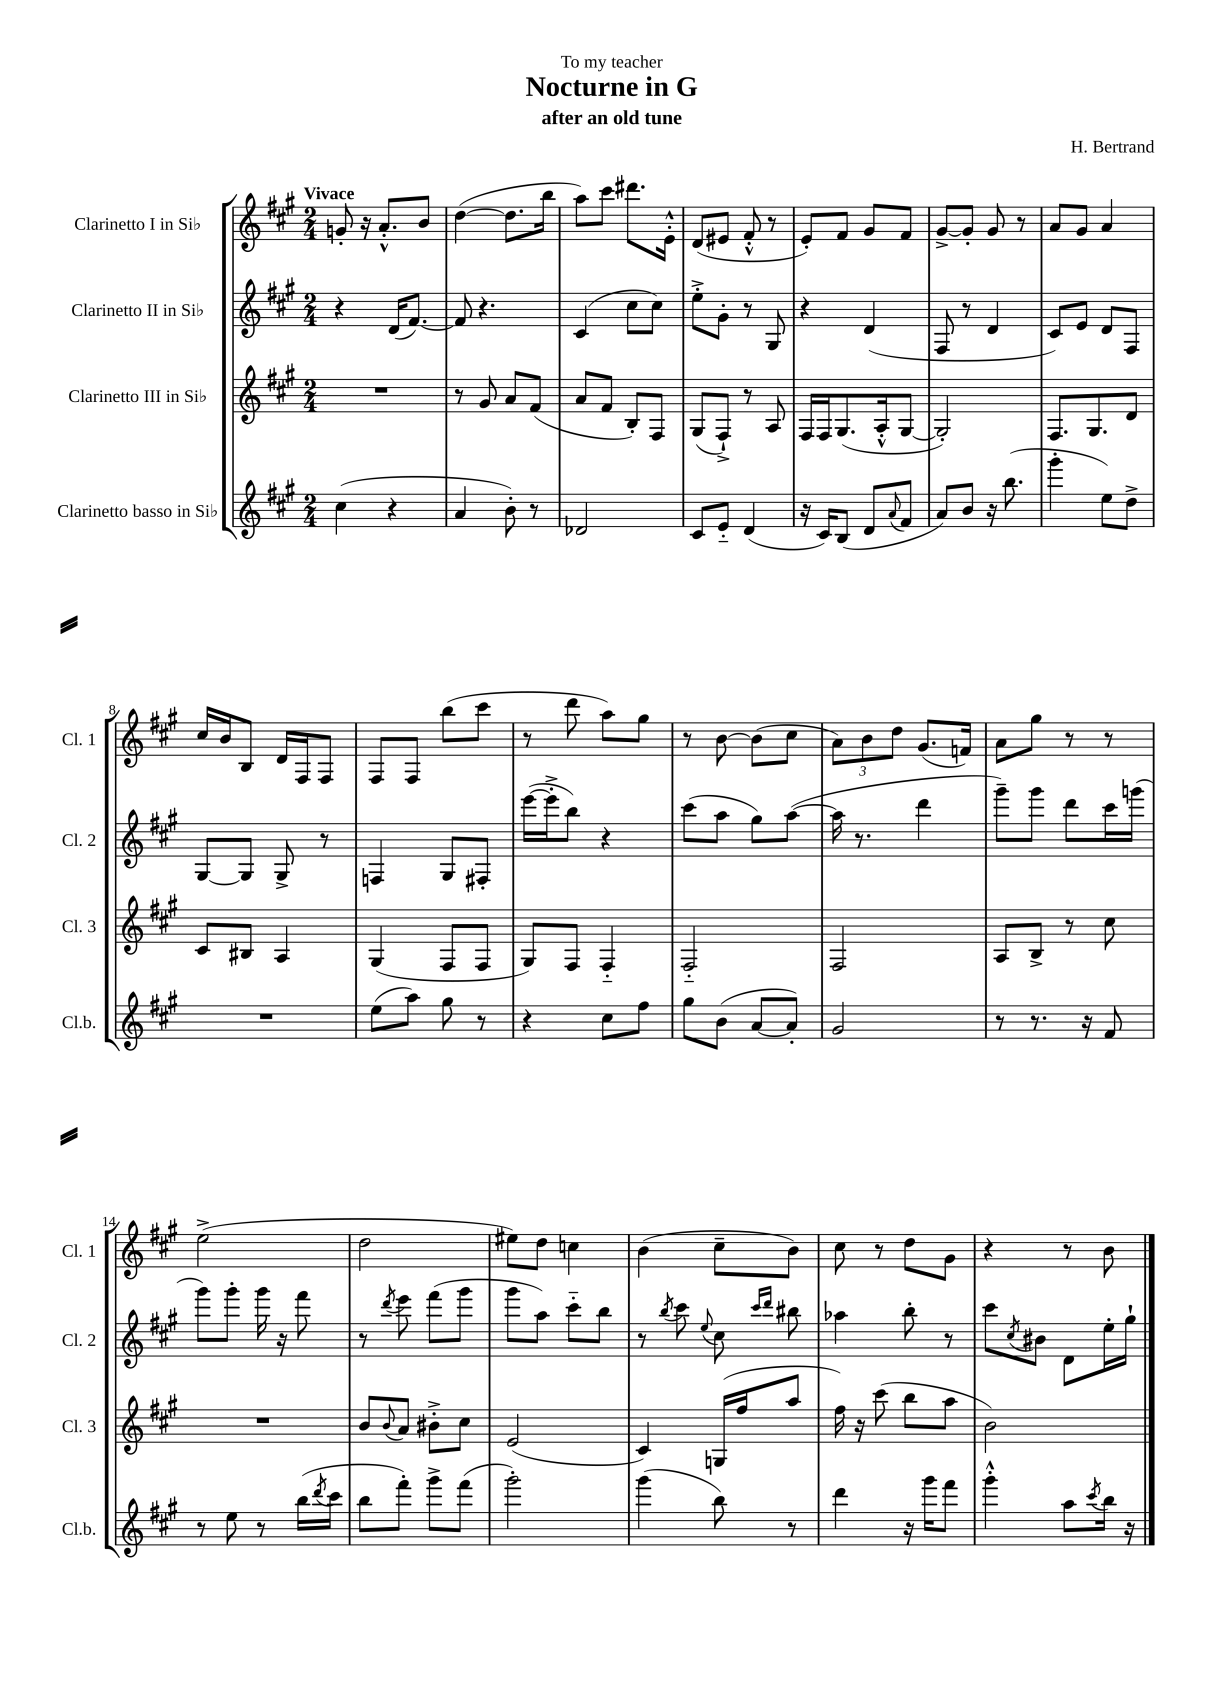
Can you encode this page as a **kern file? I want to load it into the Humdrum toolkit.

**kern	**kern	**kern	**kern
*part4	*part3	*part2	*part1
*staff4	*staff3	*staff2	*staff1
*I"Clarinetto basso in Si♭	*I"Clarinetto III in Si♭	*I"Clarinetto II in Si♭	*I"Clarinetto I in Si♭
*I'Cl.b.	*I'Cl. 3	*I'Cl. 2	*I'Cl. 1
*clefG2	*clefG2	*clefG2	*clefG2
*k[f#c#g#]	*k[f#c#g#]	*k[f#c#g#]	*k[f#c#g#]
*M2/4	*M2/4	*M2/4	*M2/4
=1	=1	=1	=1
!	!	!	!LO:TX:a:B:t=Vivace
(4cc#\	2r	4r	8gn'/
.	.	.	16r
.	.	.	8.a'^^/L
4r	.	(16d/KL	.
.	.	[8.f#/J)	.
.	.	.	8b/J
=2	=2	=2	=2
4a/	8r	8f#/]	([4dd\
.	8g#/	4.r	.
8b'\)	8a/L	.	8.dd\L]
8r	(8f#/J	.	.
.	.	.	16bb\Jk
=3	=3	=3	=3
2d-X/	8a/L	(4c#/	8aa\L)
.	8f#/J	.	8ccc#\J
.	8B'/L)	8cc#\L	8.ddd#X\L
.	8F#/J	8cc#\J)	.
.	.	.	16e'^^\Jk
=4	=4	=4	=4
8c#/L	(8G#/L	8ee'^\L	(8d/L
8e/J	8F#`^/J)	8g#'\J	8e#X/J
(4d/	8r	8r	8f#'^^/
.	8A/	8G#/	8r
=5	=5	=5	=5
16r	16F#/LL	4r	8e'/L)
16c#/KL)	16F#/J	.	.
(8B/J	(8.G#/	.	8f#/J
8d/L	.	(4d/	8g#/L
.	16A'^^/k	.	.
8qqa/	.	.	.
8f#/J	[8G#/J	.	8f#/J
=6	=6	=6	=6
8a/L)	2G#'/])	8F#/	[8g#^/L
8b/J	.	8r	8g#'/J]
16r	.	4d/	8g#/
(8.bb\	.	.	.
.	.	.	8r
=7	=7	=7	=7
4ggg#'\	8.F#/L	8c#/L)	8a/L
.	.	8e/J	8g#/J
.	8.G#/	.	.
8ee\L)	.	8d/L	4a/
8dd^\J	8d/J	8F#/J	.
!!LO:LB:g=z
=8	=8	=8	=8
2r	8c#/L	[8G#/L	16cc#/LL
.	.	.	16b/J
.	8B#X/J	8G#/J]	8B/J
.	4A/	8G#^/	16d/LL
.	.	.	16F#/J
.	.	8r	8F#/J
=9	=9	=9	=9
(8ee\L	(4G#/	4Fn/	8F#/L
8aa\J)	.	.	8F#/J
8gg#\	8F#/L	8G#/L	(8bb\L
8r	8F#/J	8F#X'/J	8ccc#\J
=10	=10	=10	=10
4r	8G#/L)	([16eee\LL	8r
.	.	16eee'^\J]	.
.	8F#/J	8bb\J)	8ddd\
8cc#\L	4F#/	4r	8aa\L)
8ff#\J	.	.	8gg#\J
=11	=11	=11	=11
8gg#\L	2F#/	(8ccc#\L	8r
(8b\J	.	8aa\J	[8b\
[8a/L	.	8gg#\L)	(8b\L]
8a'/J])	.	([8aa\J	8cc#\J
=12	=12	=12	=12
2g#/	2F#/	16aa\]	12a\L)
.	.	8.r	.
.	.	.	12b\
.	.	.	12dd\J
.	.	4ddd\	(8.g#/L
.	.	.	16fn/Jk)
=13	=13	=13	=13
8r	8A/L	8ggg#~\L)	8a\L
8.r	8B^/J	8ggg#\J	8gg#\J
.	8r	8ddd\L	8r
16r	.	.	.
8f#/	8cc#\	16ccc#\L	8r
.	.	(16gggn\JJ	.
!!LO:LB:g=z
=14	=14	=14	=14
8r	2r	8ggg#\L)	(2ee^\
8ee\	.	8ggg#'\J	.
8r	.	16ggg#\	.
.	.	16r	.
(16bb\LL	.	8fff#\	.
8qddd/	.	.	.
16ccc#\JJ	.	.	.
=15	=15	=15	=15
8bb\L	8b/L	8r	2dd\
.	8qqb/	8qddd/	.
8fff#'\J)	8a/J	8eee\	.
8ggg#^\L	8b#X'^\L	(8fff#\L	.
(8fff#\J	8cc#\J	8ggg#\J	.
=16	=16	=16	=16
2ggg#'\)	(2e/	8ggg#\L	8ee#X\L)
.	.	8aa\J)	8dd\J
.	.	8ccc#\L	4ccn\
.	.	8bb\J	.
=17	=17	=17	=17
(4ggg#\	4c#/)	8r	(4b\
.	.	8qbb/	.
.	.	8ccc#\	.
.	.	8qqee/	.
8bb\)	(16Gn/LL	8cc#\	8cc#~\L
.	16ff#/J	.	.
.	.	16qqccc#/LL	.
.	.	16qqddd/JJ	.
8r	8aa/J	8bb#X\	8b\J)
=18	=18	=18	=18
4ddd\	16ff#\)	4aa-X\	8cc#\
.	16r	.	.
.	(8ccc#\	.	8r
16r	8bb\L	8bb'\	8dd\L
16ggg#\KL	.	.	.
8fff#\J	8aa\J	8r	8g#\J
=19	=19	=19	=19
4ggg#'^^\	2b\)	8ccc#\L	4r
.	.	8qcc#/	.
.	.	8b#X\J	.
8aa\L	.	8d\L	8r
8qccc#/	.	.	.
16bb\Jk	.	16ee'\L	8b\
16r	.	16gg#`\JJ	.
==	==	==	==
*-	*-	*-	*-
